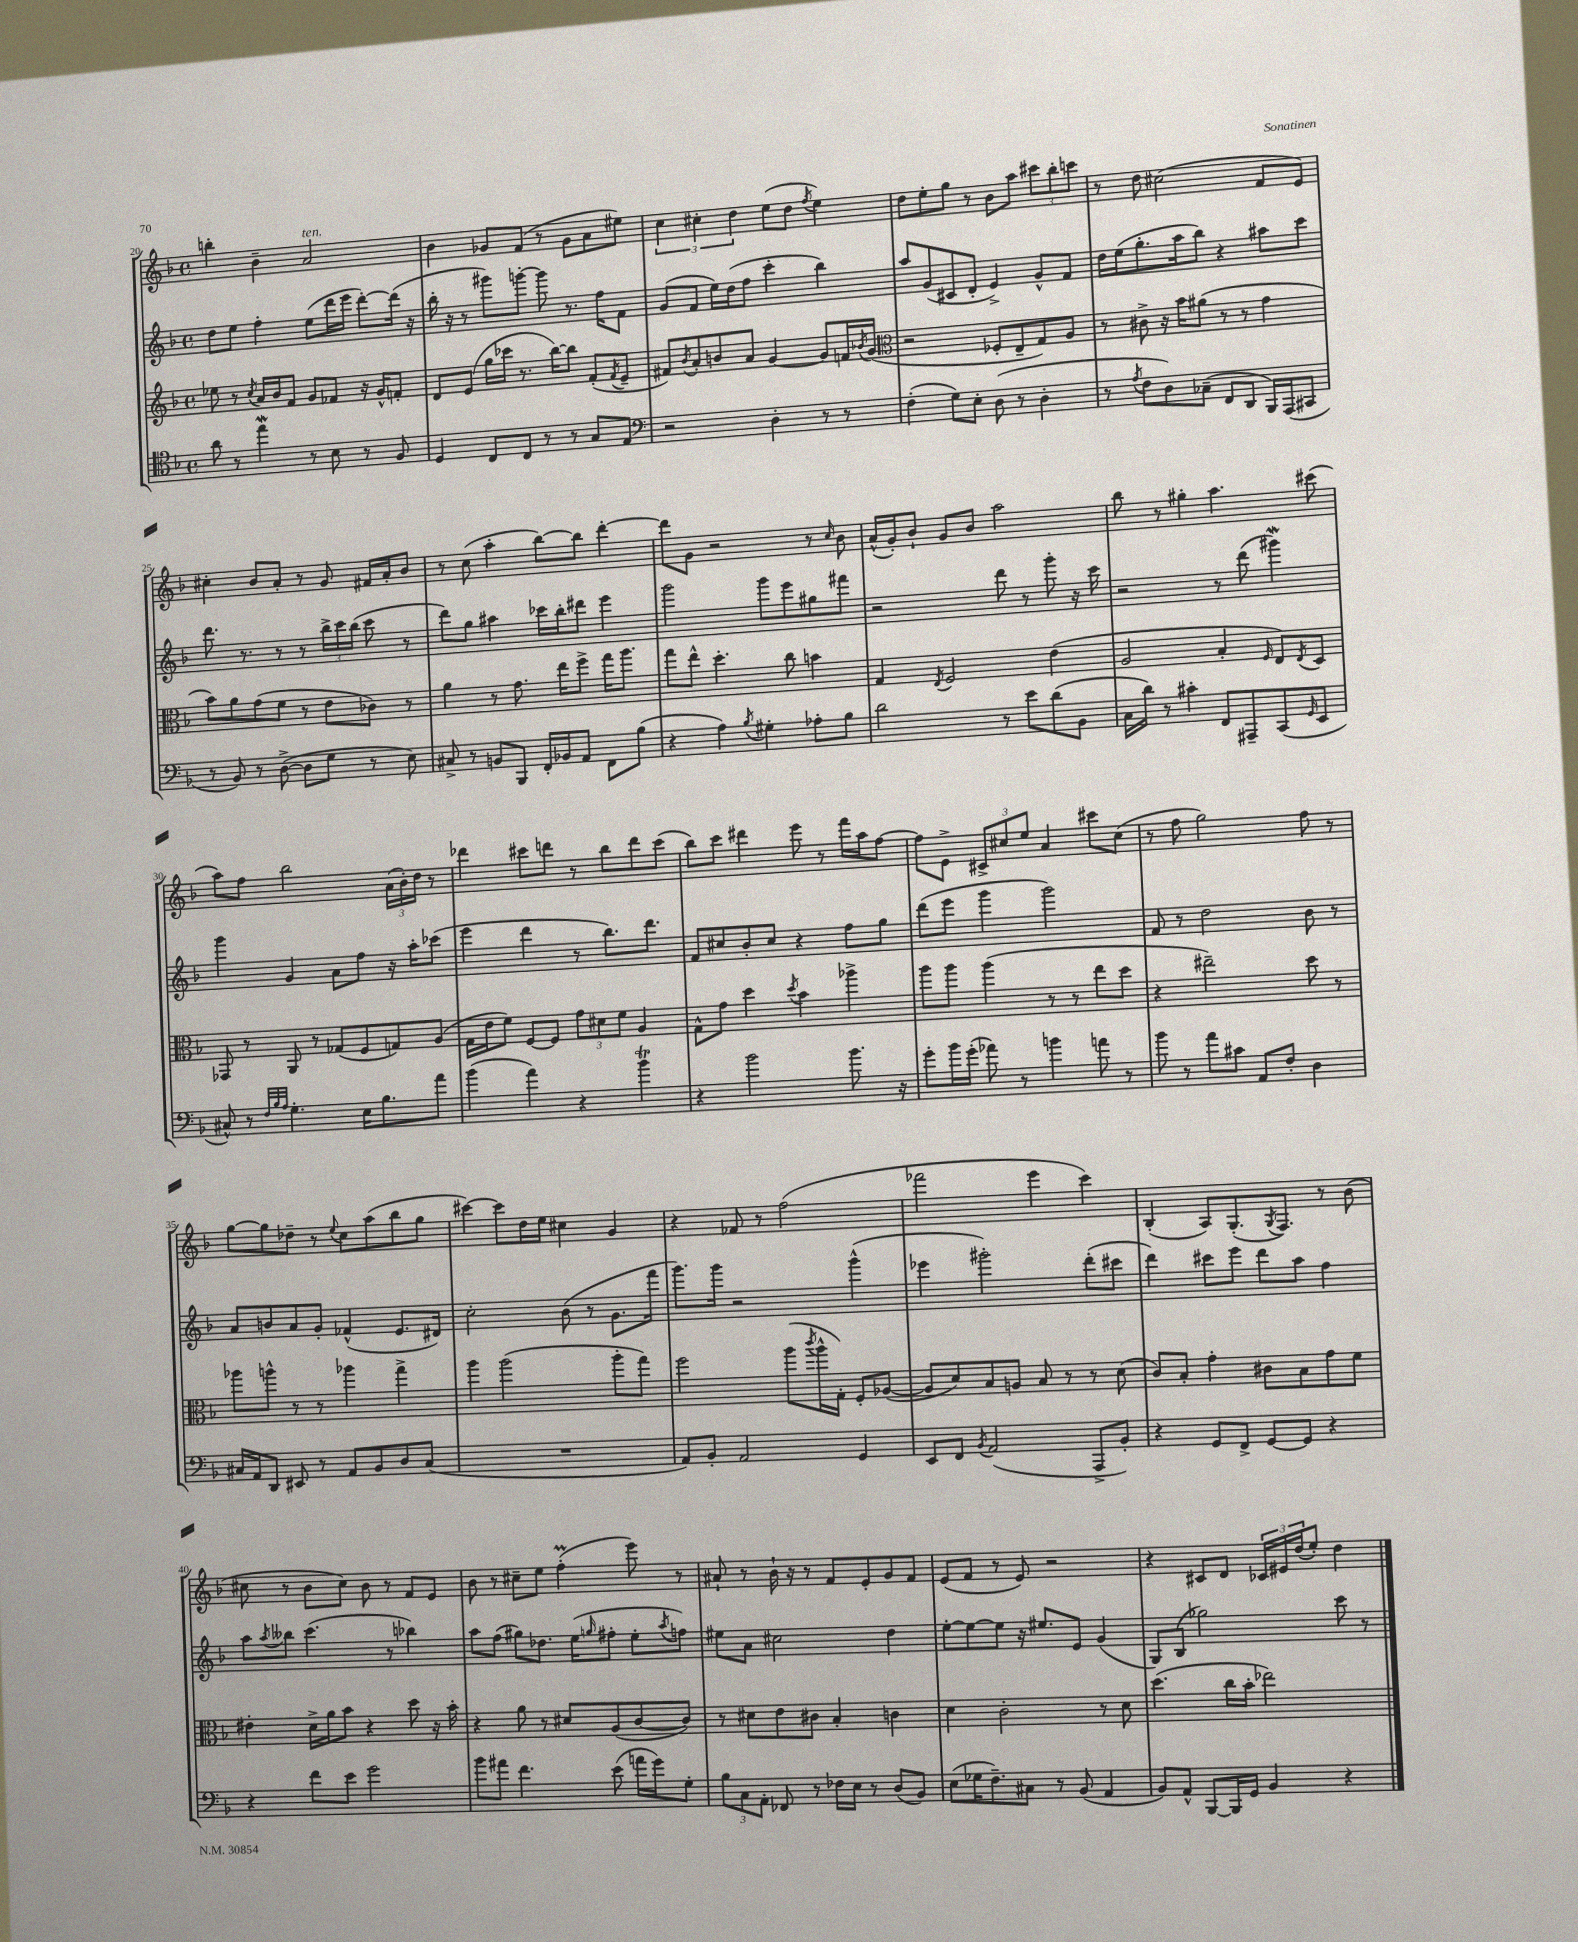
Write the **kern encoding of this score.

**kern	**kern	**kern	**kern
*staff4	*staff3	*staff2	*staff1
*clefC4	*clefG2	*clefG2	*clefG2
*k[b-]	*k[b-]	*k[b-]	*k[b-]
*M4/4	*M4/4	*M4/4	*M4/4
*met(c)	*met(c)	*met(c)	*met(c)
8a\	8ee-\	8dd\L	4bb'\
8r	8r	8ee\J	.
.	8qcc/	.	.
4ee\	16a/LL	4ff'\	4b-~\
.	16b-/J	.	.
.	8f/J	.	.
8r	8g/L	(8ee\L	2a/
8B-\	8f-/J	16ddd\L	.
.	.	16eee\JJ	.
8r	16r	[8ddd'\L)	.
.	16g^^/LK	.	.
8F/	8f'/J	(16ddd\]Jk	.
.	.	16r	.
=	=	=	=
4D/	8d/L	16bb-'\	4b-\
.	.	16r	.
.	(8e/J	8r	.
8C/L	16gg\LL	8ggg#\L)	8g-/L
.	16ccc-\JJ	.	.
8C/J	8.r	[8ggg'\J	(8f/J
8r	.	8ggg\]	8r
.	[16bb-\LK)	.	.
8r	8bb-\]J	8.r	8g-\L
8G/L	(8f'/L	.	8a\
.	.	16ff\LK	.
.	8qf/	.	.
8E/J	8e~/J	8f\J	8ee#\J)
=	=	=	=
*clefF4	*	*	*
2r	8f#/L)	(8g/L	6cc\
.	8qb-/	.	.
.	8a'/	8f/J	.
.	.	.	6cc#'\
.	8b/	16ee\LL)	.
.	.	(16dd\J	.
.	.	.	6dd\
.	8a/J	8ff\J	.
4D'\	[4g/	4ccc'\	(8ee\L
.	.	.	8dd\J
.	.	.	8qff/
8r	8g/]L	4bb-\)	4ee\)
8r	16f/L	.	.
.	8qb-/	.	.
.	(16g/JJ	.	.
=	=	=	=
*	*clefC3	*	*
(4F'\	2r	8aa/L	8dd\L
.	.	(8g/	8ee'\
8G\L)	.	8c#/	8gg\J
8E'\J	.	8d'/J	8r
(8D\	8F-'/L	4e^/)	8b-\L
8r	8E~/	.	8aa\J
4D'\	8G/)	8g^^/L	12ccc#\L
.	.	.	12bb-'\
.	8A/J	8f/J	.
.	.	.	12ccc\J
=	=	=	=
8r	8r	16dd\LL	8r
.	.	(16ee\J	.
8qA/	.	.	.
8F\L	8c#^\	8.gg'\	8dd\
8D\)	16r	.	(2cc#\
.	16b-\LK	16aa\k	.
(8C-~\J	(8a#\J	8bb-\J)	.
8FF/L	8r	4r	.
8DD/J	8r	.	.
16BBB-/LL)	4g\	8aa#\L	8f/L
(16AAA/J	.	.	.
8CC#/J	.	8ccc\J	8e/J)
=	=	=	=
8r	8b-\L)	8.ddd\	4cc#'\
8BB-/)	8a\	.	.
.	.	8.r	.
8r	(8g\	.	8b-/L
([8D^\	8f\J	8r	8a'/J
8D\]L	8r	8r	8r
8G\J	8e\L	24bb-^\LL	8g/
.	.	24ccc\	.
.	.	(24bb-\JJ	.
8r	8c-\J)	8ccc\	16f#/LL
.	.	.	16a'/J
8E\)	8r	8r	8b-/J
=	=	=	=
8C#^/	4a\	8ddd\L)	8r
8r	.	8gg\J	(8cc\
8BB/L	8r	4aa#\	4aa'\
8BBB-/J	8.g\	.	.
16FF'/LL	.	16ccc-\LL	[8bb-\L)
16BB-/J	16ee\LK	16bb-'\J	.
8AA/J	8ff^\J	8ddd#\J	8bb-\]J
8FF\L	16gg\LK	4eee\	[4ddd'\
.	8.aa\J	.	.
(8B-\J	.	.	.
=	=	=	=
4r	8gg\L	2ggg\	8ddd\]L
.	8ee^^\J	.	8g\J
4A\)	4.dd'\	.	2r
8qB-/	.	.	.
4G#'\	.	8ggg\L	.
.	8cc\	8eee\	.
8A-'\L	4b\	8gg#\	8r
.	.	.	16qqcc/
8B-\J	.	8fff#\J	8b-\
=	=	=	=
2d\	4G/	2r	(16a^^/LL
.	.	.	16g'/J)
.	.	.	8b-`/J
.	8qE/	.	.
.	2F/	.	8g/L
.	.	.	8b-/J
8r	.	8ddd\	2aa\
8e\L	.	8r	.
(8d\	(4e\	8ggg'\	.
8BB-\J	.	16r	.
.	.	16ccc\	.
=	=	=	=
16C\LL	2A/	2r	8bb-\
16d\JJ)	.	.	.
8r	.	.	8r
4c#'\	.	.	4gg#'\
8FF/L	4B-'/	8r	4.aa\
8AAA#~/	.	(8ddd\	.
.	16qqF/	.	.
(8CC/	8E/L)	4ggg#\)	.
16qqGG/	8qE/	.	.
8EE/J	8D/J	.	(8ccc#\
=	=	=	=
8C#^^/)	8GG-/	4ggg\	8aa\L)
8r	8r	.	8ff\J
32qqF/LLL	.	.	.
32qqB-/	.	.	.
32qqA/JJJ	.	.	.
4.G'\	8AA/	4g/	2bb-\
.	8r	.	.
.	(8G-/L	8a\L	.
16E\LK	8F/	8ff\J	.
8.B-\	.	.	.
.	8G/)	16r	(24a\LL
.	.	.	24b-'\)
.	.	16aa'\LK	.
.	.	.	24dd\JJ
8a\J	(8A/J	(8ccc-\J	8r
=	=	=	=
(4b-\	16G\LL	4eee\	4ddd-\
.	16e\J	.	.
.	8f\J)	.	.
4a\)	[8F/L	4ddd\	8ccc#\L
.	8F/]J	.	8ddd\J
4r	12g\L	8r	8r
.	12d#\	.	.
.	.	8.bb-\L)	8bb-\L
.	12f\J	.	.
4b-\	4A/	.	8ddd\
.	.	8.ddd\J	.
.	.	.	(8ccc#\J
=	=	=	=
4r	8G^^\L	8f/L	8bb-\L)
.	8g\J	8cc#/	8ccc\J
2b-\	4dd\	8b-'/	4ddd#\
.	.	8cc#/J	.
.	8qdd/	.	.
.	4b-\	4r	8eee\
.	.	.	8r
8.b-\	4aa-^\	8ff\L	16fff\LL
.	.	.	16aa\J
.	.	8gg\J	[8ff\J
16r	.	.	.
=	=	=	=
8g'\L	8aa\L	(8ddd\L	8ff\]L
16b-\L	8aa\J	8eee\J	8e^\J
(16g'\JJ	.	.	.
8a-\)	(4aa\	4ggg\	12c#^/L
.	.	.	12cc#/
8r	.	.	.
.	.	.	12ee/J
4b\	8r	2ggg\)	4a/
.	8r	.	.
8a\	8ee\L	.	8ccc#\L
8r	8dd\J	.	(8cc#\J
=	=	=	=
8b-\	4r	8f/	8r
8r	.	8r	8ff\
8a\L	2ee#~\)	2dd\	2gg\)
8c#\J	.	.	.
8AA/L	.	.	.
8F'/J	.	.	.
4D\	8dd\	8b-\	8ff\
.	8r	8r	8r
=	=	=	=
16C#/LL	8aa-\L	8a/L	[8gg\L
16AA/J	.	.	.
8DD/J	8aa^^\J	8b/	8gg\]
8EE#/	8r	8a/	8dd-~\J
8r	8r	8g'/J	8r
.	.	.	8qqee/
8AA/L	4aa-\	(4f-^^/	8cc\L
8BB-/	.	.	(8aa\
8D/	4gg^\	8.e/L	8bb-\
(8C#/J	.	.	8gg\J
.	.	16d#/Jk)	.
=	=	=	=
1r	4aa\	2cc'\	[4ccc#\)
.	(2aa\	.	8ccc#\]L
.	.	.	16dd\L
.	.	.	16ee\JJ
.	.	(8b-\	4cc#\
.	.	8r	.
.	8aa'\L	8.g\L	4g/
.	8gg\J)	.	.
.	.	16fff\Jk	.
=	=	=	=
8AA/L)	2ff\	8.ggg\L)	4r
8BB-'/J	.	.	.
.	.	16ggg\Jk	.
2AA/	.	2r	8f-/
.	.	.	8r
.	(8aa\L	.	(2ff\
.	8qccc/	.	.
.	16aa^^\L	.	.
.	16G'\JJ)	.	.
4GG/	8F'/L	(4ggg^^\	.
.	([8A-/J	.	.
=	=	=	=
8EE/L	8A-/]L	4eee-\	2fff-\
8FF/J	8d/)	.	.
8qBB-/	.	.	.
(2AA/	8B-/	2ggg#'\)	.
.	8A/J	.	.
.	8B-/	.	4eee\
.	8r	.	.
8AAA^/L	8r	(8ddd'\L	4ccc\)
8BB-'/J)	(8d\	8ccc#\J	.
=	=	=	=
4r	8c/L)	4ddd\)	(4B-'/
.	8B-'/J	.	.
8GG/L	4g'\	8ccc#\L	8A/L)
8FF^/J	.	8eee\J	(8.G'/
[8GG/L	8c#\L	8ddd\L	.
.	.	.	8qG/
.	.	.	8.F/J)
8GG/]J	8B-\	8aa\J	.
4r	8g\	4ff\	8r
.	8f\J	.	(8b-\
=	=	=	=
4r	4e#'\	8aa\L	8cc#\
.	.	8qaa/	.
.	.	8bb--\J	8r
8f\L	16d^\LL	(4.ccc\	8b-\L
.	16a\J	.	.
8e\J	8b-\J	.	8cc#\J)
2g\	4r	.	8b-\
.	.	8r	8r
.	8dd\	4bb-\)	8f/L
.	16r	.	8e/J
.	16b-'\	.	.
=	=	=	=
8b-\L	4r	8aa\L	8b-\
8a#\J	.	(8ff\J	8r
4.f\	8a\	8gg#\L)	8cc#~\L
.	8r	8.dd-\J	8ee\J
.	8d#/L	.	(4ff'\
.	.	(16ee\LK	.
.	.	16qqgg/	.
(8e\	(8A/	8ff#'\J	.
16a\LL	[8c/	8ee'\L	8eee\)
16g\J)	.	.	.
.	.	8qaa/	.
8G'\J	8c/]J)	8ff\J)	8r
=	=	=	=
12B-\L	8r	8ee#\L	8a#`/
12C\	.	.	.
.	8d#\L	8a\J	8r
12AA'\J	.	.	.
8FF-/	8e\	2cc#\	16b-`\
.	.	.	16r
8r	8c#\J	.	8r
16F-\LL	4B-'/	.	8f/L
16E\JJ	.	.	.
8r	.	.	8e'/
(8D/L	4c\	4dd\	8g/
8BB-/J)	.	.	8f/J
=	=	=	=
(8E\L	4d\	[8ee'\L	(8e/L
16G-\K	.	8ee\_	8f/J
8.F~\)	.	.	.
.	2c'\	8ee\]J	8r
8C#\J	.	16r	8e/)
.	.	8.ee#/L	.
8r	.	.	2r
(8BB-/	.	8e/J	.
4AA/	8r	(4g/	.
.	8d\	.	.
=	=	=	=
8BB-/L)	(4.dd\	8G/L)	4r
8AA^^/J	.	(8B-/J	.
[8BBB-/L	.	2gg-\)	8c#/L
16BBB-/]L	16cc\LL	.	8d/J
16GG/JJ	16b-'\JJ	.	.
4BB-/	2ee-\)	.	24c-/LL
.	.	.	24e#/
.	.	.	(24dd/J
.	.	.	8ee'/J)
4r	.	8ccc\	4dd\
.	.	8r	.
==	==	==	==
*-	*-	*-	*-
